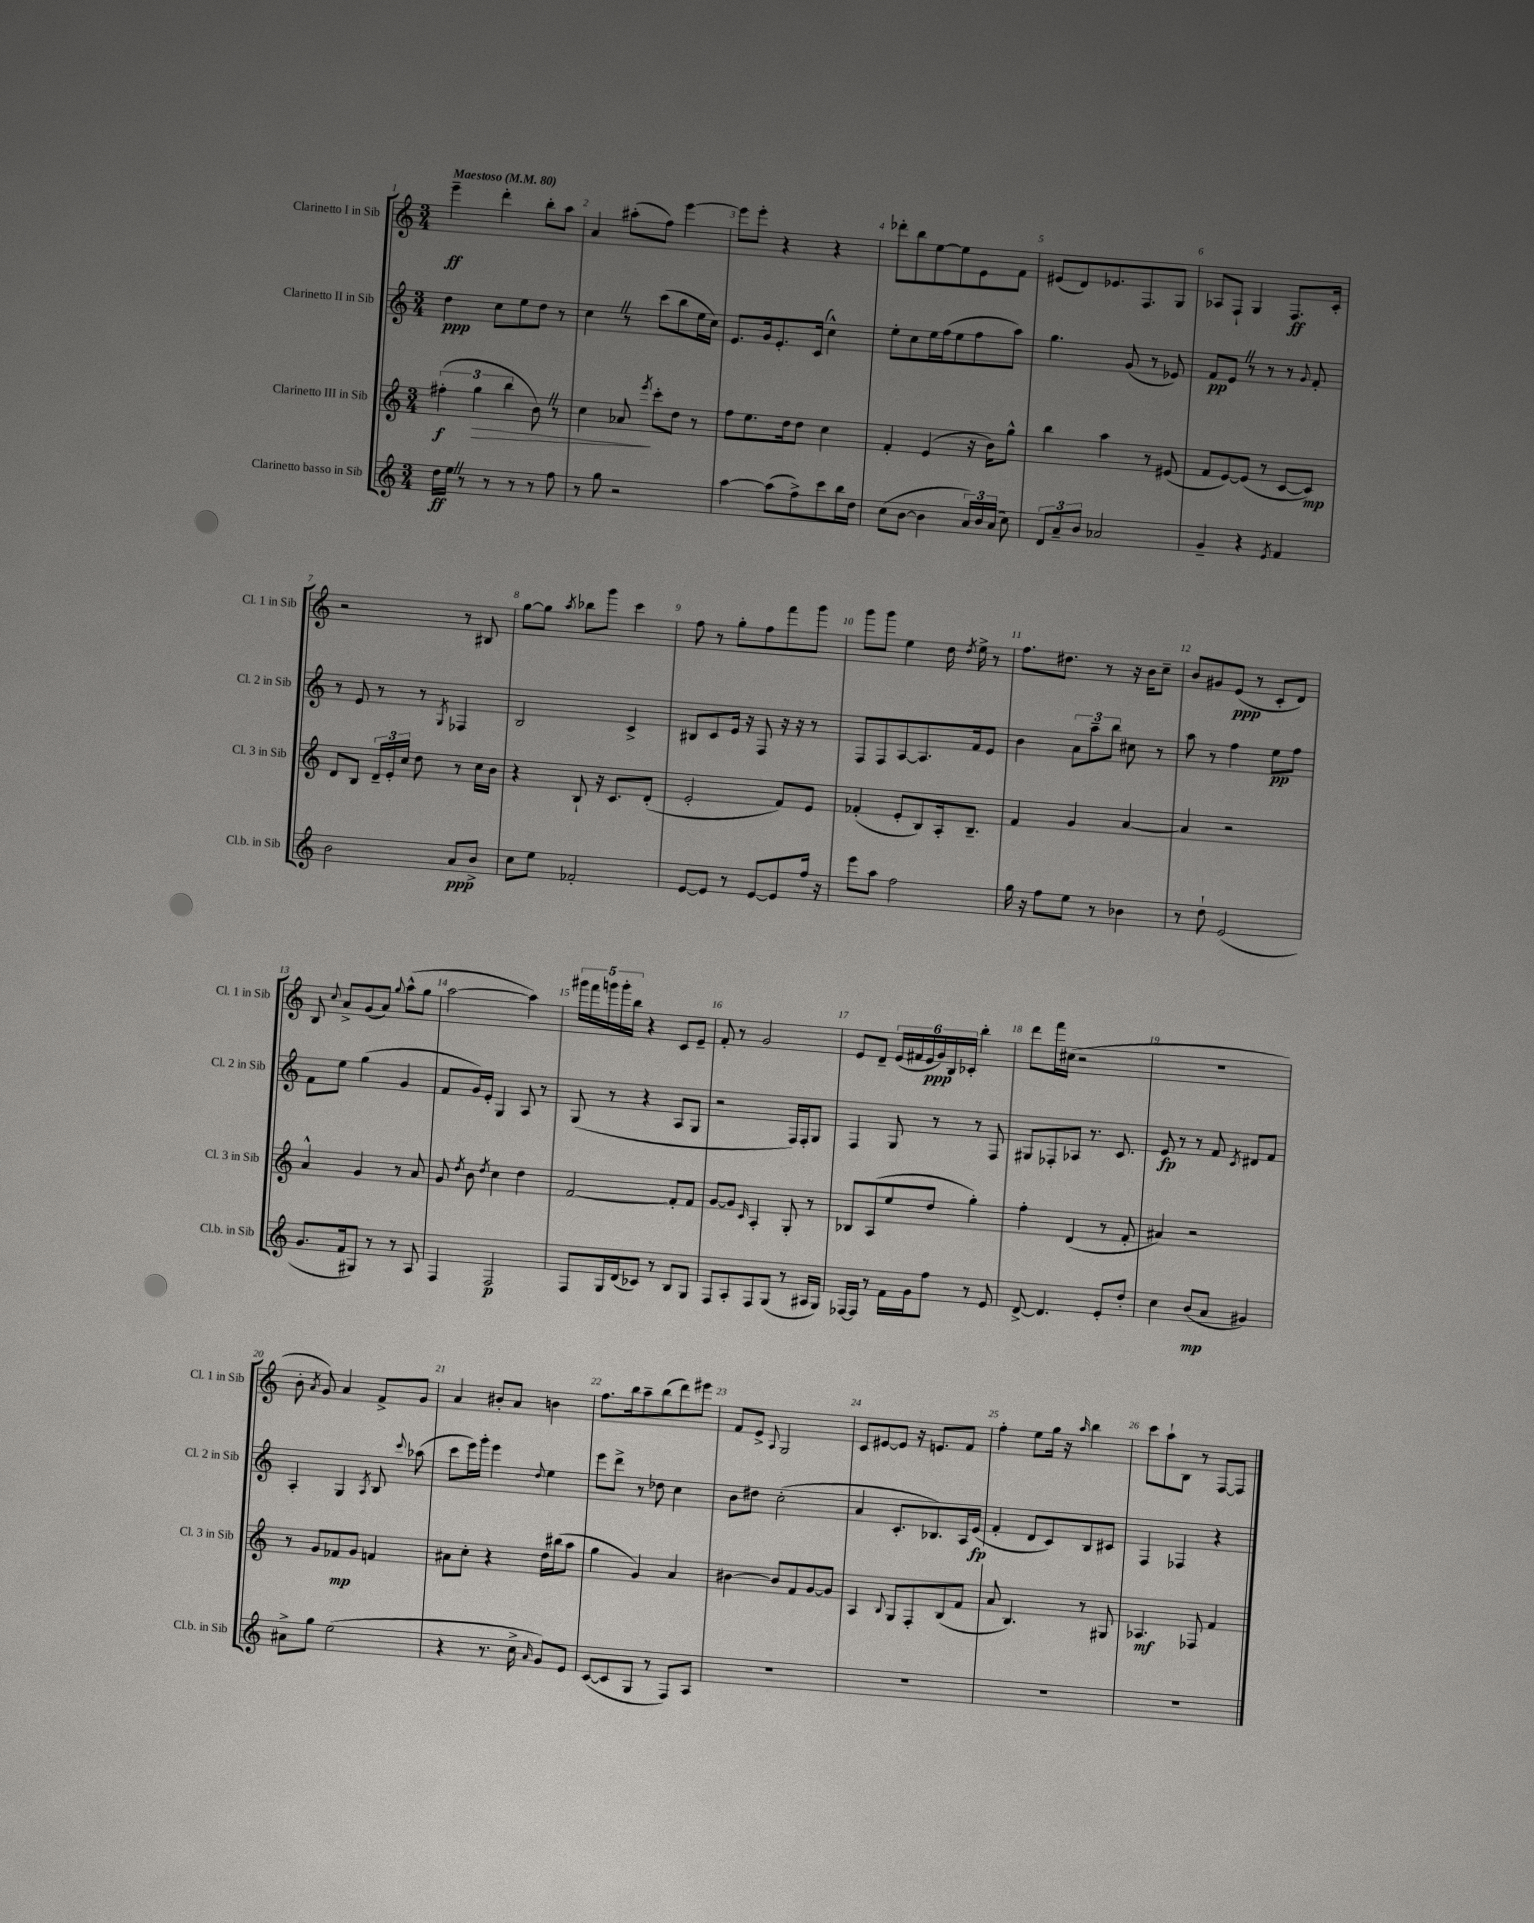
<<
\new StaffGroup <<
\new Staff = "s0" \with { instrumentName = "Clarinetto I in Sib" shortInstrumentName = "Cl. 1 in Sib" } {
    \clef treble \key c \major \numericTimeSignature \time 3/4 \tempo "Maestoso" 4 = 80
    \autoBeamOff e'''4--\ff d'''4-. b''8[-. a''8] |
    a'4 ais''8[-.( f''8]) e'''4~ |
    e'''8[ e'''8]-. r4 r4 |
    des'''8[-. b''8 e''8~ e''8 e'8 f'8] |
    eis'8[( d'8) ees'8. f8. g8] |
    aes8[ f8]-! g4 f8.[\ff c'16]-. |
    r2 r8 bis8 |
    g''8[~ g''8] \acciaccatura { a''8 } bes''8[ g'''8] c'''4 |
    f''8 r8 g''8[-. f''8 f'''8 g'''8] |
    g'''8[ g'''8] e''4 d''16 \acciaccatura { d''8 } e''16-> r8 |
    f''8.[ dis''8.] r8 r16 b'16[ c''8]-- |
    b'8[ gis'8 e'8]\ppp( r8 c'8[-. d'8]) |
    b8 \appoggiatura { c''8 } a'8[-> g'8( a'8]) \appoggiatura { g''8 } a''8[-^( g''8] |
    a''2~ a''4) |
    \tuplet 5/4 { gis'''16[ f'''16 g'''16 g'''16-. b''16] } r4 c'8[ e'8]-- |
    f'8-. r8 g'2 |
    e'8[ d'8]-- \tuplet 6/4 { e'16[( fis'16 e'16\ppp g'16) b16 ces'16]-. } b''4-. |
    d'''8[ f'''16 cis''16]( r2 |
    R2. |
    b'8-. \acciaccatura { a'8 } g'8) a'4 f'8[-> g'8] |
    a'4 bis'8[-. a'8] b'4 |
    f''8.[ b''16 a''8-- b''8( d'''8) eis'''8] |
    f'8[ e'8]-> \appoggiatura { a8 } g2 |
    c'8[ eis'8~ eis'8] r16 e'8.[ f'8] |
    f''4-. e''8[ g''16] r16 \grace { a''16 } b''4 |
    c'''8[ a''8-! b8] r8 f8[~ f8] \bar "|." |
}
\new Staff = "s1" \with { instrumentName = "Clarinetto II in Sib" shortInstrumentName = "Cl. 2 in Sib" } {
    \clef treble \key c \major \numericTimeSignature \time 3/4
    \autoBeamOff d''4\ppp c''8[ e''8 d''8] r8 |
    c''4 \once \override BreathingSign.text = \markup { \musicglyph "scripts.caesura.straight" } \breathe r8 c'''8[( b''8 e''16 c''16]) |
    e'8.[ g'16 e'8.-. c'16]( c''4-^) |
    e''8[-. c''8 e''16 f''16( e''8 f''8 a''8]) |
    g''4. g'8( r8 ees'8) |
    f'8[\pp e'8] \once \override BreathingSign.text = \markup { \musicglyph "scripts.caesura.straight" } \breathe r8 r8 r8 \appoggiatura { g'8 } f'8-. |
    r8 e'8 r8 r8 \acciaccatura { g8 } fes4 |
    b2 c'4-> |
    bis8[ c'8 e'16] r16 f8 r16 r16 r8 |
    f8[ f8 a8~ a8. f'16 e'8] |
    b'4 \tuplet 3/2 { a'8[ a''8-- b''8] } cis''8 r8 |
    a''8 r8 f''4 e''8[\pp f''8] |
    f'8[ e''8] g''4( g'4 |
    f'8[ g'16) e'16]-. g4 a8 r8 |
    g8( r8 r4 a8[ g8] |
    r2 f16[) f16-. g8] |
    f4 g8 r8 r8 f8 |
    gis8[ fes8-. aes8] r8. c'8. |
    e'8\fp r8 r8 f'8 \acciaccatura { c'8 } dis'8[ f'8] |
    a4-. g4 \acciaccatura { a8 } b8 \appoggiatura { c'''8 } aes''8( |
    c'''8[ e'''16) g'''16]-. e'''4 \appoggiatura { d''8 } e''4 |
    e'''8[ d'''8]-> r8 des''8 c''4 |
    b'8[ dis''8] c''2-.( |
    a'4 c'8.[-. bes8.) a16 e'16]\fp( |
    f'4-. d'8[ c'8) b8 cis'8] |
    f4 fes4 r4 \bar "|." |
}
\new Staff = "s2" \with { instrumentName = "Clarinetto III in Sib" shortInstrumentName = "Cl. 3 in Sib" } {
    \clef treble \key c \major \numericTimeSignature \time 3/4
    \autoBeamOff \tuplet 3/2 { fis''4-.\f( g''4\> b''4 } b'8) \once \override BreathingSign.text = \markup { \musicglyph "scripts.caesura.straight" } \breathe r8 |
    c''4 aes'8\! \acciaccatura { e'''8 } c'''8[-. d''8] r8 |
    f''8[ e''8. d''16 d''8] c''4 |
    f'4-. e'4( r16 b'16[) g''8]-^ |
    b''4 a''4 r8 eis'8( |
    f'8[ e'8~) e'8]( r8 c'8[~ c'8]\mp) |
    d'8[ b8] \tuplet 3/2 { d'16[-- e'16-. c''16] } d''8 r8 c''16[ b'16] |
    r4 b8-! r16 c'8.[ d'8]-.( |
    e'2-. f'8[) e'8] |
    fes'4-.( e'8[-. b8) a16-. b8.]-- |
    f'4 g'4 a'4~ |
    a'4 r2 |
    a'4-^ g'4 r8 a'8 |
    g'8 \acciaccatura { d''8 } b'8 \acciaccatura { d''8 } c''4 d''4 |
    f'2~ f'8[-. f'8] |
    g'8[~ g'8] \grace { c'16 } a4-. g8-. r8 |
    bes8[ a8( e''8 d''8] g''4-.) |
    f''4-. d'4( r8 f'8-. |
    ais'4) r2 |
    r8 g'8[ fes'8\mp g'8] f'4 |
    ais'8[ c''8]-. r4 d''16[ bis''16( a''8] |
    g''4 g'4) a'4 |
    bis'4~ bis'8[ f'8 g'8~ g'8] |
    a4 \appoggiatura { b8 } g8[ f8-. b8( f'8] |
    a'8 b4.) r8 gis8 |
    aes4.\mf fes8 f'4 \bar "|." |
}
\new Staff = "s3" \with { instrumentName = "Clarinetto basso in Sib" shortInstrumentName = "Cl.b. in Sib" } {
    \clef treble \key c \major \numericTimeSignature \time 3/4
    \autoBeamOff d''16[\ff e''16] \once \override BreathingSign.text = \markup { \musicglyph "scripts.caesura.straight" } \breathe r8 r8 r8 r8 f''8 |
    r8 g''8 r2 |
    a''4~ a''8[( f''8->) c'''8 b''16 d''16] |
    c''8[( b'8]~ b'4 \tuplet 3/2 { a'16[) b'16 a'16]( } c''8) |
    \tuplet 3/2 { d'8[ a'8-- b'8] } aes'2 |
    g'4-- r4 \acciaccatura { e'8 } f'4 |
    b'2 a'8[\ppp b'8]-> |
    c''8[ e''8] fes'2-. |
    e'8[~ e'8] r8 e'8[~ e'8 f''16] r16 |
    e'''8[ a''8] f''2 |
    g''16 r16 f''8[ e''8] r8 bes'4 |
    r8 d''8-! e'2( |
    g'8.[ f'16 gis8]) r8 r8 a8 |
    f4 f2\p |
    f8[ g16 d'16( ces'8]) r8 b8[ g8] |
    f8[ a8-. f8 g8]( r8 ais16[ g16]) |
    fes16[~ fes16] r8 f'16[ g'16 f''8] r8 e'8 |
    d'8~-> d'4. e'8[-. d''8]-. |
    c''4 b'8[\mp( a'8] gis'4) |
    ais'8[-> g''8] e''2( |
    r4 r8. c''16-> \grace { a'16 } g'8[) e'8] |
    c'8[~( c'8 g8] r8 f8[) a8] |
    R2. |
    R2. |
    R2. |
    R2. \bar "|." |
}
>>
>>
\layout { \context { \Score \override BarNumber.break-visibility = ##(#f #t #t) barNumberVisibility = #all-bar-numbers-visible } }
